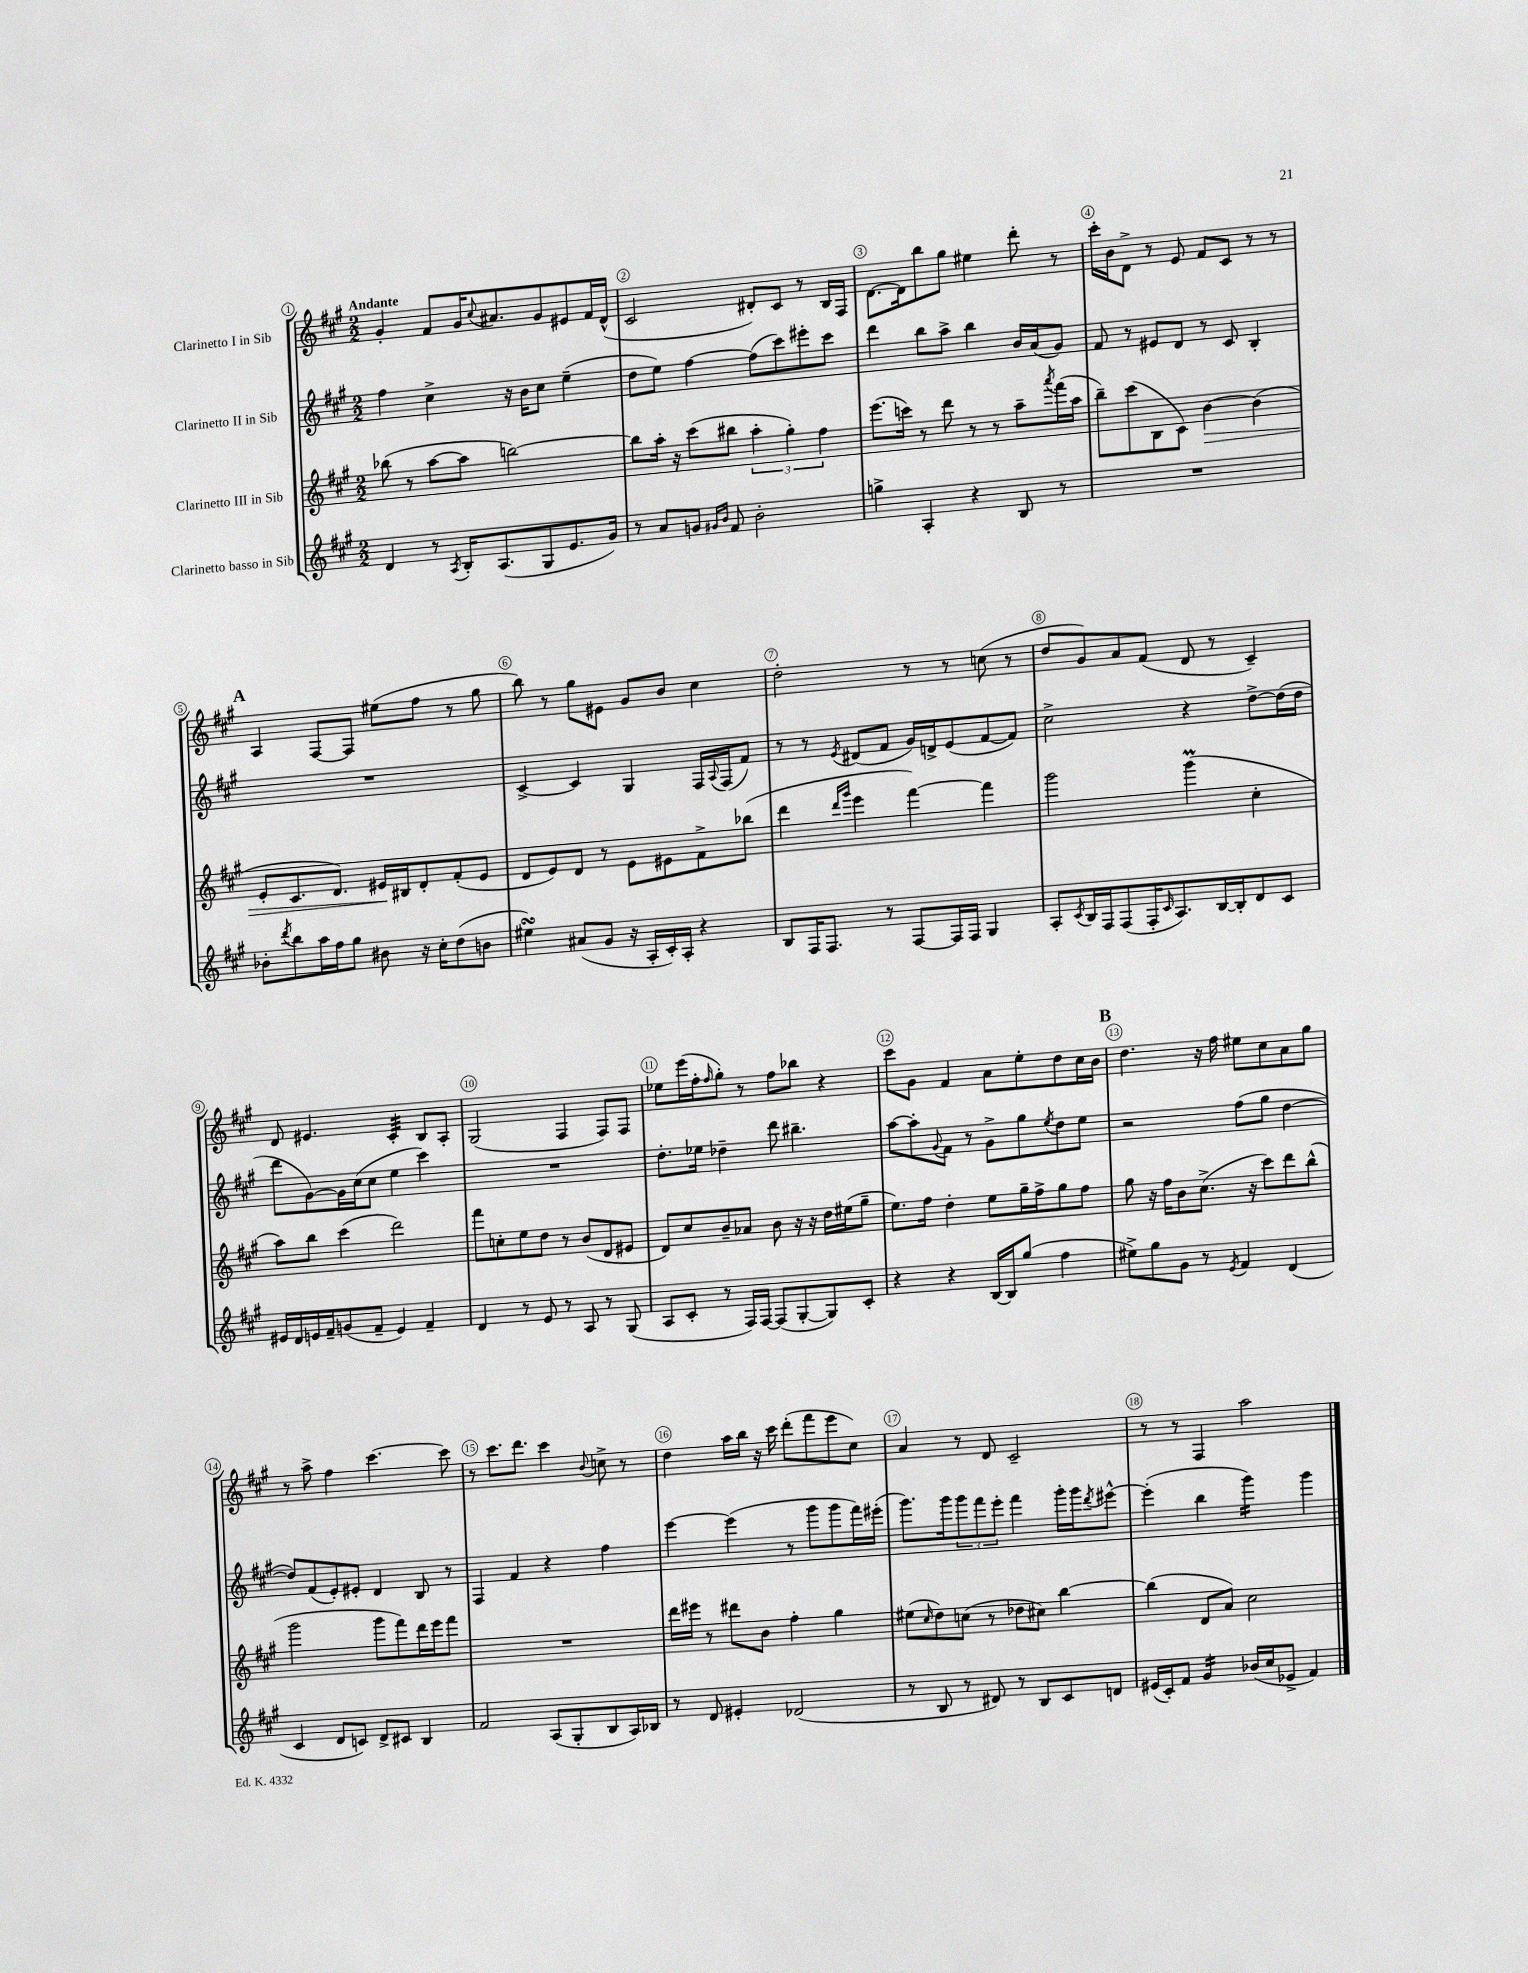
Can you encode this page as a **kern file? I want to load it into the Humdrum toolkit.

**kern	**kern	**kern	**kern
*staff4	*staff3	*staff2	*staff1
*clefG2	*clefG2	*clefG2	*clefG2
*k[f#c#g#]	*k[f#c#g#]	*k[f#c#g#]	*k[f#c#g#]
*M2/2	*M2/2	*M2/2	*M2/2
4d	(8bb-	4ff#	4g#'
.	8r	.	.
8r	[8aa	4cc#^	8f#
8qA	.	.	.
16B'	8aa]	.	16g#
.	.	.	8qqcc#
(8.A	.	.	8.a#
.	[2bb)	16r	.
.	.	16b	.
8G#	.	8cc#	8g#
8.e	.	(4ee~	8e#
.	.	.	16f#
16g#)	.	.	(16d^^
=	=	=	=
8r	8bb]	8dd	2c#
8a	16aa'	8ee)	.
.	16r	.	.
8g	(8ccc#	[4ff#	.
16qqg#	.	.	.
16qqb	.	.	.
8f#	8bb#	.	.
2b'	6aa'	(8ff#]	8d#')
.	.	8ccc#)	8c#
.	6gg#')	.	.
.	.	8eee#'	8r
.	6ff#	.	.
.	.	8ccc#	16B
.	.	.	16F#
=	=	=	=
4gg^	(8.eee	4ddd	[8.d
.	16ccc)	.	16d]
4A'	8r	8bb	8bb
.	8ddd	8aa^	8gg#
4r	8r	4bb	4ee#
.	8r	.	.
8B	8aa~	16b	8ddd'
.	.	(16a	.
.	8qaaa	.	.
8r	(16fff#	8g#)	8r
.	16aa	.	.
=	=	=	=
1r	8bb~)	8f#	16ccc#'
.	.	.	16b
.	(8ccc#	8r	8d^
.	8B	8e#	8r
.	8c#)	8d	8e
.	[4b	8r	8f#
.	.	8c#	8c#
.	(4b]	4B'	8r
.	.	.	8r
=	=	=	=
8b-'	8e'	1r	4A
8qddd	.	.	.
8bb	8.c#	.	.
16aa	.	.	[8F#
16ff#	8.d)	.	.
8gg#	.	.	8F#]
8b#	16e#	.	(8ee#
.	16B#	.	.
16r	8d'	.	8ff#
16cc#'	.	.	.
(8dd	(8f#'	.	8r
8b	8e#	.	8gg#
=	=	=	=
4ee#)	8d	[4c#^	8bb)
.	8e)	.	8r
(8a#	8d	4c#]	8gg#
8g#	8r	.	8e#
16r	8e	4G#	8g#
16A'	.	.	.
16c#')	8e#	.	8b
16A'	.	.	.
4r	8f#^	16F#	4cc#
.	.	8qqA	.
.	.	(16F#	.
.	(8bb-	8f#)	.
=	=	=	=
8B	4ddd	8r	2dd'
16F#	.	8r	.
8.F#	.	.	.
.	16qqddd	.	.
.	16qqggg#	8qe	.
.	4eee	(8d#	.
8r	.	8f#	.
[8F#	[4fff#)	16g#)	8r
.	.	16d^	.
16F#]	.	(8e	8r
16F#	.	.	.
4G#	4fff#]	[8f#	(8cc
.	.	8f#])	8r
=	=	=	=
8A'	2ggg#	2cc#^	8dd
8qc#	.	.	.
16B	.	.	8g#)
16F#	.	.	.
(8F#	.	.	8a
16F#'	.	.	(8f#
16qqc#	.	.	.
8.A)	.	.	.
.	(4ggg#	4r	8d
[16B	.	.	8r
16B']	.	.	.
8d	4cc#'	[8dd^	4c#~)
8c#	.	(16dd]	.
.	.	16dd	.
=	=	=	=
16e#	8aa)	8ddd	8d
16d	.	.	.
16e	8bb	[8g#)	4.e#
16f#~	.	.	.
(8g	(4ccc#	16g#]	.
.	.	(16cc#	.
8f#~	.	8cc#	.
4e)	2ddd)	4ee	4c#'
4f#~	.	4ccc#)	8B
.	.	.	8A'
=	=	=	=
4d	8fff#	1r	(2G#
.	8cc'	.	.
8r	8ee	.	.
8e	8dd	.	.
8r	8r	.	4F#
8A	(8b	.	.
8r	8d	.	8F#)
(8G#	8e#	.	8F#
=	=	=	=
8A	8d)	8.dd'	8ee-
8c#'	8cc#	.	(16eee
.	.	16ee-	16ff#'
.	.	.	16qqff#
8r	8b~	4dd-~	8gg#')
16F#)	8a-	.	8r
[16F#	.	.	.
(8F#]	8b	8ddd	8ff#
[8G#'	16r	4.bb#~	8bb-
.	16r	.	.
8G#])	16dd	.	4r
.	(16ee#	.	.
8c#'	8gg#~	.	.
=	=	=	=
4r	8.ee)	[8aa	8ccc#
.	.	8aa']	8g#
.	16ff#	.	.
.	.	8qqg#	.
4r	4dd'	8f#	4f#
.	.	8r	.
[16B	8ee	8g#^	8a
16B]	.	.	.
(8gg#	16gg#~	8gg#	8ee'
.	16ff#^	.	.
.	.	8qee	.
4ff#	8gg#	8dd	8dd
.	8ff#	8ee	16cc#
.	.	.	16b
=	=	=	=
8ee#^)	8gg#	2r	4.dd
8gg#	16r	.	.
.	16ff#	.	.
8g#	8b	.	.
8r	(8.cc#^	.	16r
.	.	.	16ff#
8qe	.	.	.
4f#	.	(8ff#	8ee#
.	16r	.	.
.	8ccc#)	8gg#	8cc#
(4d	8ddd	[4dd	8a
.	(8bb^^	.	8gg#
=	=	=	=
4c#	2ggg#	8dd])	8r
.	.	(8f#	8aa^
8d	.	8e')	4ff#
8c)	.	8e#'	.
8d^	8ggg#	4d	[4.ccc#
8c#	8fff#)	.	.
4B	16ddd	8B	.
.	16eee	.	.
.	8fff#	8r	8ccc#]
=	=	=	=
2f#	1r	4F#	8r
.	.	.	8.ccc#
.	.	4f#	.
.	.	.	8.ddd
(8A	.	4r	4ccc#
8G#'	.	.	.
.	.	.	8qqb
8B	.	4ff#	8cc^
16A)	.	.	8r
16B-	.	.	.
=	=	=	=
8r	16ddd	[4eee	4dd
.	16eee#	.	.
8d	8r	.	.
4e#'	8ddd#	(4eee]	16aa
.	.	.	16bb
.	8b	.	16r
.	.	.	16ccc#
(2d-	4ff#'	8r	(8ddd'
.	.	8ggg#	8fff#
.	4gg#	8ggg#	8eee
.	.	16fff#)	8cc#)
.	.	(16eee#'	.
=	=	=	=
8r	(8ee#	8.ggg#)	4a
.	16qqcc#	.	.
8B	8dd)	.	.
.	.	16ggg#	.
8r	(8cc	12ggg#	8r
.	.	12fff#	.
8d#)	8r	.	8d
.	.	12eee'	.
8r	8dd-	4fff#	2c#~
8B	8cc#)	.	.
8c#	[4bb	16ggg#'	.
.	.	16ggg#	.
.	.	8qddd	.
8d	.	[8eee#^^	.
=	=	=	=
(16e#	(4bb]	(4eee#']	8r
16c#')	.	.	.
8f#	.	.	8r
4g#	8d	4bb	4F#
.	8a)	.	.
(16b-	2cc#	4ggg#)	2aa
16cc#	.	.	.
8e-^	.	.	.
4f#)	.	4ggg#	.
==	==	==	==
*-	*-	*-	*-
